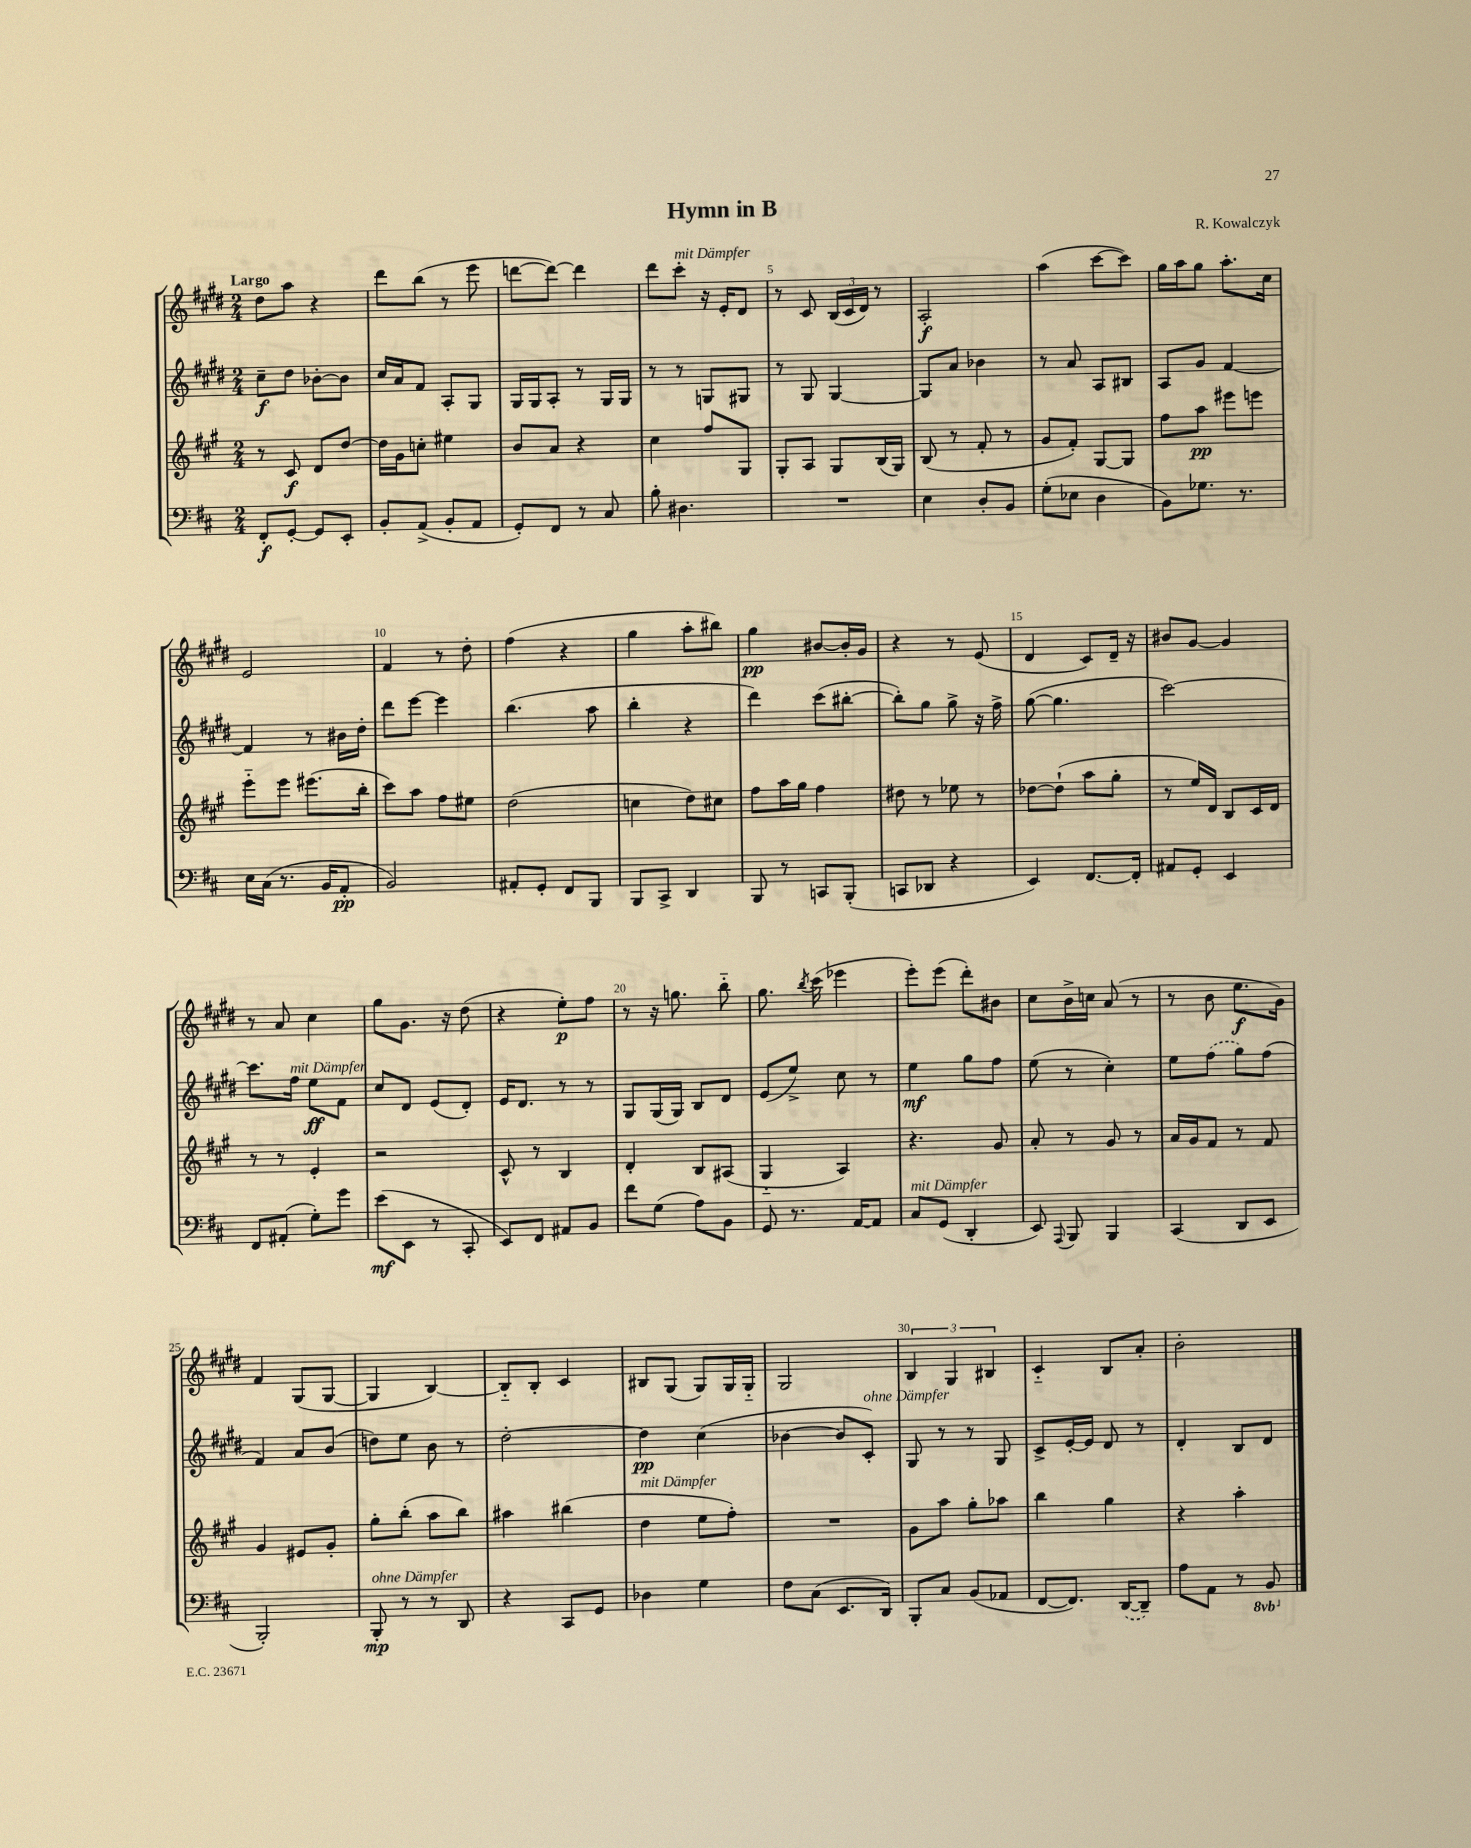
\header { title = "Hymn in B" composer = "R. Kowalczyk" }
<<
\new StaffGroup <<
\new Staff = "s0" {
    \clef treble \key e \major \numericTimeSignature \time 2/4 \tempo "Largo"
    \autoBeamOff dis''8[ a''8] r4 |
    dis'''8[ b''8]( r8 e'''8 |
    d'''8[~ d'''8]~) d'''4 |
    dis'''8[ cis'''8]-.^\markup { \italic "mit Dämpfer" } r16 e'16[-. dis'8] |
    r8 cis'8 \tuplet 3/2 { b16[( cis'16 dis'16]) } r8 |
    a2-.\f |
    a''4( cis'''8[~ cis'''8]) |
    gis''16[ a''16 gis''8] a''8.[-. cis''16] |
    e'2 |
    fis'4 r8 dis''8-. |
    fis''4( r4 |
    gis''4 a''8[-. bis''8]) |
    gis''4\pp bis'8[~ bis'16-. gis'16] |
    r4 r8 e'8( |
    dis'4 cis'8[) dis'16]-- r16 |
    bis'8[ gis'8]~ gis'4 |
    r8 a'8 cis''4 |
    gis''8[ gis'8.] r16 dis''8( |
    r4 e''8[-.\p) fis''8] |
    r8 r16 g''8. b''8-_ |
    gis''8. \acciaccatura { b''8 } cis'''16( ees'''4 |
    e'''8[-.) e'''8]( dis'''8[-.) bis'8] |
    cis''8[ b'16-> c''16] a'8( r8 |
    r8 b'8 e''8.[\f gis'16]) |
    fis'4 gis8[( gis8]~ |
    gis4 b4~) |
    b8[-_ b8]-. cis'4 |
    bis8[ gis8]( gis8[) gis16 gis16]-_ |
    gis2 |
    \tuplet 3/2 { b4 gis4 bis4 } |
    cis'4-_ b8[ a'8]-. |
    b'2-. \bar "|." |
}
\new Staff = "s1" {
    \clef treble \key e \major \numericTimeSignature \time 2/4
    \autoBeamOff cis''8[--\f dis''8] bes'8[~-. bes'8] |
    cis''16[ a'16 fis'8] a8[-. gis8] |
    gis16[ gis16 a8]-. r8 gis16[ gis16] |
    r8 r8 g8[ gis8] |
    r8 gis8 gis4~ |
    gis8[ a'8] bes'4 |
    r8 a'8 a8[ bis8] |
    a8[ gis'8] fis'4~ |
    fis'4 r8 bis'16[ dis''16]-. |
    dis'''8[ e'''8]~ e'''4 |
    b''4.( a''8 |
    b''4-. r4 |
    dis'''4) cis'''8[( bis''8]~-. |
    bis''8[-.) gis''8] gis''8-> r16 fis''16-> |
    gis''8~( gis''4. |
    cis'''2~) |
    cis'''8.[ fis''16]^\markup { \italic "mit Dämpfer" } e''8[\ff fis'8] |
    cis''8[ dis'8] e'8[( dis'8]-.) |
    e'16[ dis'8.] r8 r8 |
    gis8[ gis16( gis16]) b8[ dis'8] |
    e'8[( e''8]->) cis''8 r8 |
    e''4\mf gis''8[ fis''8] |
    e''8( r8 cis''4-.) |
    e''8[ \once \slurDashed fis''8]( gis''8[) fis''8]( |
    fis'4) a'8[ b'8]( |
    d''8[) e''8] b'8 r8 |
    dis''2~-. |
    dis''4\pp cis''4( |
    bes'4~ bes'8[ cis'8]-.^\markup { \italic "ohne Dämpfer" }) |
    gis8 r8 r8 gis8 |
    cis'8[-> e'16~-. e'16] dis'8 r8 |
    dis'4-. b8[ dis'8] \bar "|." |
}
\new Staff = "s2" {
    \clef treble \key a \major \numericTimeSignature \time 2/4
    \autoBeamOff r8 cis'8\f d'8[ d''8]~ |
    d''16[ gis'16 c''8]-. eis''4 |
    b'8[ a'8] r4 |
    cis''4 fis''8[ gis8] |
    gis8[-. a8] gis8[ b16( gis16]) |
    b8( r8 fis'8-. r8 |
    gis'8[ fis'8]-.) gis8[~ gis8] |
    fis''8[ a''8]\pp eis'''8[ e'''8] |
    e'''8[-_ e'''8] eis'''8.[( b''16]-. |
    cis'''8[) a''8] fis''8[ eis''8] |
    d''2( |
    c''4 d''8[) cis''8] |
    fis''8[ a''16 gis''16] fis''4 |
    dis''8 r8 ees''8 r8 |
    des''8[~ des''8]-!( a''8[ gis''8]-. |
    r8 e''16[) d'16] b8[ cis'16 d'16] |
    r8 r8 e'4-. |
    r2 |
    cis'8-^ r8 b4 |
    d'4-. b8[ ais8]( |
    gis4-_ a4) |
    r4. gis'8 |
    a'8-. r8 gis'8 r8 |
    a'16[ gis'16 fis'8] r8 fis'8 |
    gis'4 eis'8[ gis'8]-. |
    gis''8[-. b''8]-.( a''8[ b''8]) |
    ais''4 bis''4( |
    d''4^\markup { \italic "mit Dämpfer" } e''8[ fis''8]-.) |
    R2 |
    gis'8[ a''8] gis''8[-. aes''8] |
    b''4 gis''4 |
    r4 a''4-. \bar "|." |
}
\new Staff = "s3" {
    \clef bass \key d \major \numericTimeSignature \time 2/4 \set Staff.ottavationMarkups = #ottavation-simple-ordinals
    \autoBeamOff fis,8[-.\f g,8]~-. g,8[ e,8]-. |
    b,8[-. a,8]->( b,8[-. a,8] |
    g,8[-.) fis,8] r8 cis8 |
    b8-. dis4. |
    R2 |
    e4 d8[-. b,8] |
    g8[-.( ees8] d4 |
    b,8[) ges8.] r8. |
    e16[ cis16]( r8. b,16[ a,8]-.\pp |
    b,2) |
    ais,8[-. g,8]-. fis,8[ b,,8] |
    b,,8[ cis,8]-> d,4 |
    b,,8 r8 c,8[ b,,8]-.( |
    c,8[ des,8] r4 |
    e,4) fis,8.[~ fis,16]-. |
    ais,8[ g,8]-. e,4 |
    fis,8[ ais,8]-.( g8[-.) g'8] |
    e'8[\mf( e,8] r8 cis,8-. |
    e,8[) fis,8] ais,8[ b,8] |
    fis'8[ g8]( a8[) b,8] |
    g,8 r8. a,16[~ a,8] |
    cis8[^\markup { \italic "mit Dämpfer" } g,8]( d,4-. |
    e,8) \appoggiatura { a,,8 } b,,8 b,,4 |
    cis,4( d,8[ e,8] |
    b,,2-.) |
    b,,8-.\mp^\markup { \italic "ohne Dämpfer" } r8 r8 d,8 |
    r4 cis,8[ g,8] |
    des4 g4 |
    fis8[ cis8]( e,8.[ d,16]) |
    b,,8[-. cis8] b,8[( aes,8] |
    fis,8[~ fis,8.]) \once \slurDashed d,16[~( d,8]--) |
    a8[ a,8] r8 \ottava #-1 b,,8 \ottava #0 \bar "|." |
}
>>
>>
\layout { \context { \Score \override BarNumber.break-visibility = ##(#f #t #t) barNumberVisibility = #(every-nth-bar-number-visible 5) } }
